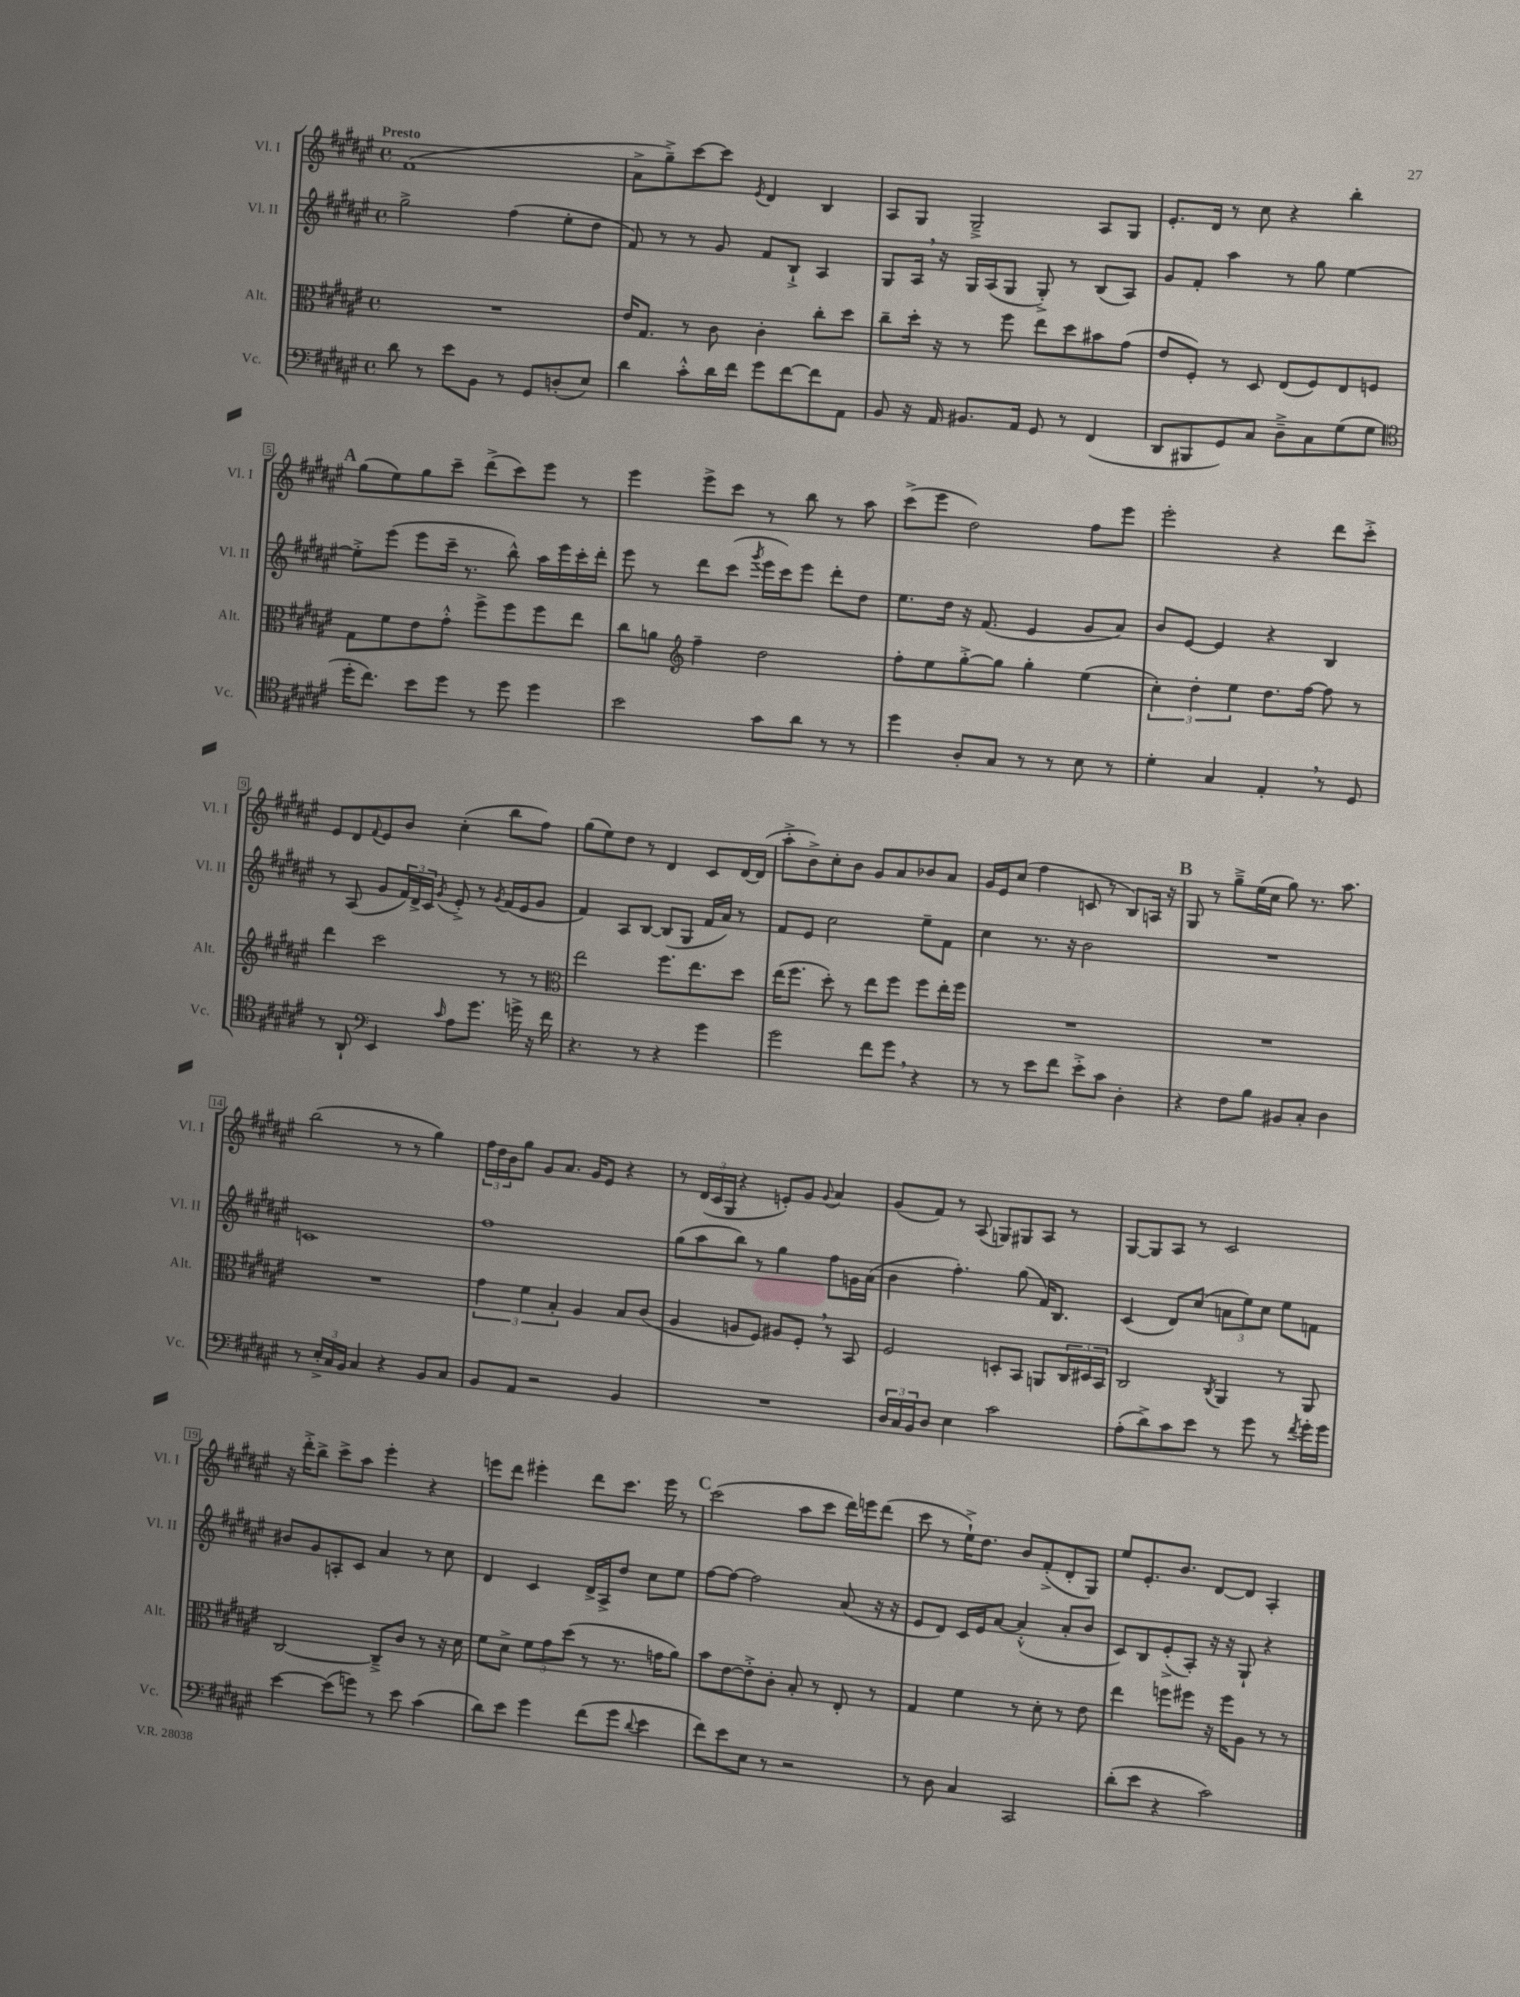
<<
\new StaffGroup <<
\new Staff = "s0" \with { instrumentName = "Vl. I" shortInstrumentName = "Vl. I" } {
    \clef treble \key fis \major \defaultTimeSignature \time 4/4 \tempo "Presto"
    fis'1( |
    ais'8-> gis''8--->) cis'''8~ cis'''8 \acciaccatura { eis'8 } dis'4 b4 |
    ais8 gis8 gis2---> ais8 gis8 |
    eis'8.-. dis'16 r8 cis''8 r4 b''4-. |
    \mark \markup { \bold "A" } gis''8( eis''8) gis''8 cis'''8-- dis'''8->( cis'''8) eis'''8 r8 |
    eis'''4 eis'''8-> cis'''8 r8 b''8 r8 ais''8 |
    cis'''8->( eis'''8 dis''2) fis''8 eis'''8 |
    eis'''2-. r4 dis'''8 cis'''8-.-> |
    eis'8 dis'8 \appoggiatura { fis'8 } eis'8 b'8 cis''4-.( b''8 fis''8) |
    gis''8( eis''8) dis''8 r8 dis'4 cis'8 dis'16~ dis'16( |
    ais''8-.-> b'8->) cis''8-. b'8 gis'8 ais'8 bes'8 ais'8 |
    gis'16 eis'16 cis''8( fis''4 c'8 r8 b8) a16 r16 |
    \mark \markup { \bold "B" } gis8 r8 gis''8---> eis''16( cis''16 gis''8) r8. ais''8. |
    b''2( r8 r8 gis''4) |
    \tuplet 3/2 { fis''16 dis''16 b'16 } gis''8 gis'8 ais'8. gis'16 eis'8 r4 |
    r8 \tuplet 3/2 { dis'16( cis'16 gis16 } r4 e'8-.) gis'8 \appoggiatura { gis'8 } ais'4 |
    gis'8( fis'8) r8 ais8( g8) gis8 ais8 r8 |
    gis8~ gis8 ais8 r8 cis'2 |
    r16 dis'''16-.-> b''8-> cis'''8-> ais''8 eis'''4-. r4 |
    e'''8 dis'''8 eis'''4-. dis'''8 cis'''8. eis'''16 r8 |
    \mark \markup { \bold "C" } cis'''2( ais''8 cis'''8 dis'''16) e'''16 dis'''8( |
    cis'''8 r8 eis''16-!->) dis''8. b'8 fis'8-.->( dis'8-. gis8) |
    eis''8 eis'8.-. b'8. dis'8~ dis'8 ais4-. \bar "|." |
}
\new Staff = "s1" \with { instrumentName = "Vl. II" shortInstrumentName = "Vl. II" } {
    \clef treble \key fis \major \defaultTimeSignature \time 4/4
    gis''2-> fis''4( eis''8-. dis''8 |
    fis'8) r8 r8 gis'8 fis'8 b8-!-> ais4 |
    gis8 ais16 \breathe r16 gis16 ais16( gis8 gis8-.->) r8 b8( ais8) |
    gis'8 fis'8-. ais''4 r8 gis''8 eis''4~ |
    \mark \markup { \bold "A" } eis''8-.-> eis'''8( eis'''8 cis'''16-- r8. b''8-^) ais''16 eis'''16 cis'''16-. dis'''16-. |
    eis'''8 r8 dis'''8 cis'''8( \acciaccatura { gis'''8 } eis'''16 cis'''16) eis'''8 dis'''8-. dis''8 |
    eis''8. dis''16 r16 fis'8.( eis'4 gis'8 ais'8) |
    b'8 eis'8~ eis'4 r4 b4 |
    r8 ais8( gis'8 \tuplet 3/2 { fis'16) dis'16-> cis'16 } \acciaccatura { gis'8 } eis'8-.-> r8 \acciaccatura { gis'8 } fis'16( eis'16 gis'8 |
    fis'4) ais8 b8~ b8( gis8 fis'16 ais'16) r8 |
    fis'8 eis'8 cis''2 eis''8-- fis'8 |
    cis''4 r8. r16 b'2 |
    \mark \markup { \bold "B" } R1 |
    c'1 |
    fis''1 |
    gis''8( ais''8 b''8) r8 gis''4 fis''8 g'16 ais'16( |
    b'4 fis''4.-.) gis''8( fis'16) b8. |
    cis'4( dis'8) cis''8( \tuplet 3/2 { a'8 eis''8) cis''8 } eis''8 f'8 |
    bis'8 gis'8 a8-. cis'8 ais'4 r8 cis''8 |
    dis'4 cis'4 dis'16-> ais16-> dis''8 cis''8 eis''8 |
    \mark \markup { \bold "C" } fis''8~ fis''8~ fis''2 ais'8( r16 r16 |
    eis'8 dis'8) cis'16 eis'16 ais'8~ ais'4-.-^( ais'8-. b'8 |
    cis'8) b8 eis'8-.->( ais8-.) r16 r16 gis8-! r4 \bar "|." |
}
\new Staff = "s2" \with { instrumentName = "Alt." shortInstrumentName = "Alt." } {
    \clef alto \key fis \major \defaultTimeSignature \time 4/4
    R1 |
    eis'16 gis8. r8 cis'8 cis'4-. cis''8-. dis''8 |
    cis''8-- dis''16-. r16 r8 fis''8 eis''8 dis''8 bis'8 gis'8( |
    eis'8 fis8-.) r8 dis8 eis8( fis8) eis8 f8 |
    \mark \markup { \bold "A" } gis8 fis'8 eis'8 gis'8-.-^ fis''8-> fis''8 fis''8 eis''8 |
    cis''8 a'8 \clef treble fis''4-- dis''2 |
    fis''8-. eis''8 gis''8~-.-> gis''8 gis''4-. eis''4( |
    \tuplet 3/2 { cis''4-.) dis''4-. eis''4 } dis''8. fis''16~ fis''8 r8 |
    dis'''4 cis'''2 r8 r8 |
    \clef alto eis''2 fis''8. eis''8. dis''8 |
    eis''16( fis''8. dis''8-.) r8 eis''8 fis''8 fis''8 eis''16-. fis''16 |
    R1 |
    \mark \markup { \bold "B" } R1 |
    R1 |
    \tuplet 3/2 { gis'4 fis'4 b4-. } ais4 b8 cis'8( |
    ais4 a8 fis8) ais8 fis8-. \breathe r8 b,8 |
    fis2 d8-. b,8 a,8 \tuplet 3/2 { cis16 dis16 b,16 } |
    cis2 \acciaccatura { cis8 } ais,4 r8 ais,8 |
    cis2~ cis8---> cis'8 r8 r16 dis'16 |
    fis'8 dis'8-> \tuplet 3/2 { fis'8 gis'8 dis''8( } r8 r8. g'16 ais'8) |
    \mark \markup { \bold "C" } b'8 eis'8~ eis'8-.-> cis'8-. b8-. r8 eis8-. r8 |
    gis4 fis'4 r8 dis'8-. r8 eis'8 |
    eis''4 f''8 fis''8 r16 fis''16 ais8 r8 r8 \bar "|." |
}
\new Staff = "s3" \with { instrumentName = "Vc." shortInstrumentName = "Vc." } {
    \clef bass \key fis \major \defaultTimeSignature \time 4/4
    dis'8 r8 eis'8 b,8 r8 gis,8 d8-.( eis8) |
    dis'4 cis'8-.-^ dis'16 fis'16 gis'8 fis'8~ fis'8 ais,8 |
    b,8 r16 ais,16 bis,8. ais,16 gis,8 r8 fis,4( |
    dis,8 bis,,8 gis,8) cis8 dis8---> cis8 gis8( gis8 |
    \mark \markup { \bold "A" } \clef tenor dis''16-. cis''8.) b'8 dis''8 r8 dis''8 dis''4 |
    b'2 gis'8 ais'8 r8 r8 |
    dis''4 ais8-. gis8 r8 r8 b8 r8 |
    dis'4-. gis4 eis4-. \breathe r8 dis8 |
    r8 ais,8-! \clef bass eis,4 \grace { cis'16 } ais8 gis'8. g'16-> r16 fis'16 |
    r4. r8 r4 gis'4 |
    gis'2 fis'8 gis'8 \breathe r4 |
    r8 r8 eis'8 fis'8 eis'8-.-> cis'8 dis4-. |
    \mark \markup { \bold "B" } r4 fis8 b8 bis,8 cis8-. dis4 |
    r8 \tuplet 3/2 { eis16-.-> cis16 b,16 } cis4 r4 b,8 cis8 |
    b,8 ais,8 r2 b,4 |
    R1 |
    \tuplet 3/2 { dis16 cis16 b,16 } dis8 eis4 cis'2 |
    ais8-.( dis'8->) cis'8 eis'8 r8 gis'8 r8 \acciaccatura { fis'8 } gis'16-. gis'16 |
    eis'4~ eis'8( g'8) r8 eis'8 cis'4( |
    dis'8) eis'8 gis'4 fis'8( gis'8 \appoggiatura { dis'8 } eis'4 |
    \mark \markup { \bold "C" } fis'8) eis'8 eis8 r8 r2 |
    r8 dis8 cis4 cis,2 |
    dis'8-.( eis'8 r4 cis'2) \bar "|." |
}
>>
>>
\layout { \context { \Score \override BarNumber.stencil = #(make-stencil-boxer 0.1 0.3 ly:text-interface::print) } }
